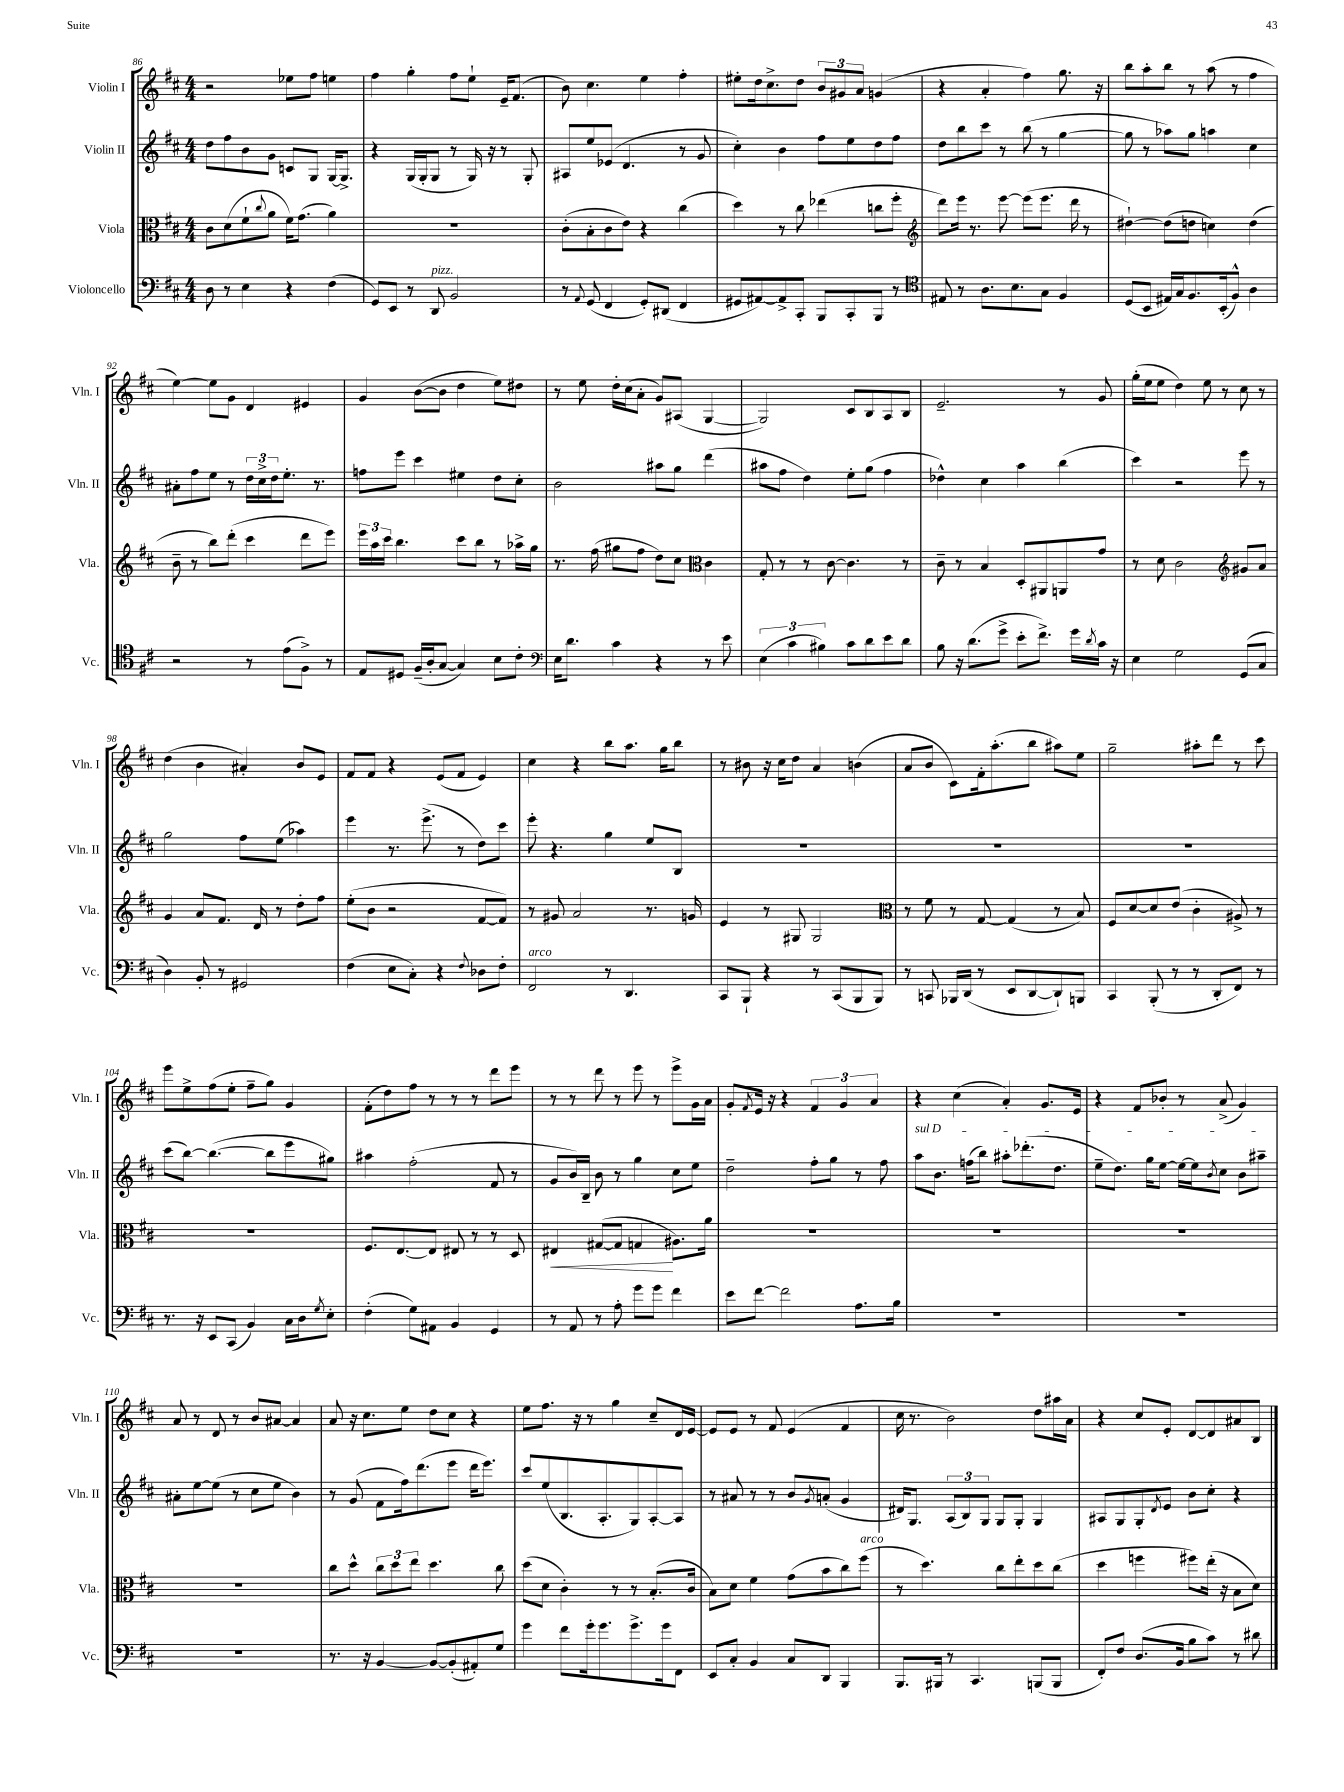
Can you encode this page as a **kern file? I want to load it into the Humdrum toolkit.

**kern	**kern	**dynam	**kern	**kern
*part4	*part3	*part3	*part2	*part1
*staff4	*staff3	*staff3	*staff2	*staff1
*I"Violoncello	*I"Viola	*	*I"Violin II	*I"Violin I
*I'Vc.	*I'Vla.	*	*I'Vln. II	*I'Vln. I
*clefF4	*clefC3	*	*clefG2	*clefG2
*k[f#c#]	*k[f#c#]	*	*k[f#c#]	*k[f#c#]
*M4/4	*M4/4	*	*M4/4	*M4/4
=86	=86	=86	=86	=86
8D\	8c#\L	.	8dd\L	2r
8r	(8d\	.	8ff#\	.
4E\	8f#`\	.	8b\	.
.	8qqcc#/	.	.	.
.	8a\J	.	8g\J	.
4r	16f#\KL)	.	8cn/L	8ee-X\L
.	(8.g\J	.	.	.
.	.	.	8G/J	8ff#\J
(4F#\	4a\)	.	[16G/KL	4een\
.	.	.	8.G^/J]	.
=87	=87	=87	=87	=87
8GG/L)	1r	.	4r	4ff#\
8EE/J	.	.	.	.
8r	.	.	(16G/LL	4gg'\
.	.	.	16G'/J	.
!LO:TX:a:i:t=pizz.	!	!	!	!
8DD/	.	.	8G/J	.
2BB/	.	.	8r	8ff#\L
.	.	.	16G/)	8ee`\J
.	.	.	16r	.
.	.	.	8r	16e~/KL
.	.	.	.	(8.f#/J
.	.	.	8G'/	.
=88	=88	=88	=88	=88
8r	(8c#'\L	.	8A#X/L	8b\)
8qqAA/	.	.	.	.
(8GG/	8B'\	.	8ee/	4.cc#\
4FF#/	8c#\	.	(8e-X/J	.
.	8e\J)	.	4.d/	.
8GG'/L)	4r	.	.	4ee\
(8DD#X/J	.	.	.	.
4FF#/	(4cc#\	.	8r	4ff#'\
.	.	.	8g/	.
=89	=89	=89	=89	=89
8GG#X/L	4dd\)	.	4cc#'\)	8ee#X'\L
[8AA#X/)	.	.	.	16dd\k
.	.	.	.	8.cc#^\
8AA#^/]	8r	.	4b\	.
8CC#'/J	8cc#\	.	.	8dd\J
8BBB/L	(4ee-X\	.	8ff#\L	12b/L
.	.	.	.	12g#X/
8CC#'/	.	.	8ee\	.
.	.	.	.	12a/J
8BBB/J	8ccn\L	.	8dd\	(4gn/
8r	8ff#'\J	.	8ff#\J	.
=90	=90	=90	=90	=90
*clefC4	*clefG2	*	*	*
8E#X/	8ddd\L)	.	8dd\L	4r
8r	16eee\Jk	.	8bb\	.
.	8.r	.	.	.
8.A\L	.	.	8ccc#\J	4a'/
.	[8eee\	.	8r	.
8.B\	.	.	.	.
.	(8eee\L]	.	(8bb\	4ff#\)
8G\J	8.eee\J	.	8r	.
4F#/	.	.	[4gg\	8.gg\
.	16ddd\	.	.	.
.	8r	.	.	.
.	.	.	.	16r
=91	=91	=91	=91	=91
(8D/L	[4dd#X`\)	.	8gg\]	8bb\L
8BB/J	.	.	8r	8aa'\
16E#X/LL)	(8dd#\L]	.	8aa-X\L)	8bb\J
16G/J	.	.	.	.
8.F#/	8ddn\J	.	8gg\J	8r
.	4ccn\)	.	4aan\	(8aa\
(16BB'/k	.	.	.	.
8F#^^/J)	.	.	.	8r
4A\	(4dd\	.	4cc#\	4ff#\
!!LO:LB:g=z
=92	=92	=92	=92	=92
2r	8b~\	.	8a#X'\L	[4ee\)
.	8r	.	8ff#\	.
.	8bb\L)	.	8ee\J	8ee\L]
.	(8ddd'\J	.	8r	8g\J
8r	4ccc#\	.	24dd\LL	4d/
.	.	.	24cc#^\	.
.	.	.	24dd\J	.
(8e\L	.	.	8.ee'\J	.
8F#^\J)	8ddd\L	.	.	4e#X/
.	.	.	8.r	.
8r	8eee\J)	.	.	.
=93	=93	=93	=93	=93
8E/L	24eee\LL	.	8ffn\L	4g/
.	24aa\	.	.	.
.	24ccc#\JJ	.	.	.
8D#X/J	4.bb\	.	8eee\J	.
(16F#~/LL	.	.	4ccc#\	([8b\L
16A'/J	.	.	.	.
[8G/J	.	.	.	8b\J]
4G/])	8ccc#\L	.	4ee#X\	4dd\
.	8bb\J	.	.	.
8B\L	8r	.	8dd\L	8ee\L)
8c#'\J	16aa-X^\LL	.	8cc#'\J	8dd#X\J
.	16gg\JJ	.	.	.
=94	=94	=94	=94	=94
*clefF4	*	*	*	*
16E\KL	8.r	.	2b\	8r
8.d\J	.	.	.	.
.	.	.	.	8ee\
.	(16ff#\	.	.	.
4c#\	8gg#X\L	.	.	16dd'\LL
.	.	.	.	(16cc#\J
.	8ff#\J	.	.	8a'\J
4r	8dd\L)	.	8aa#X\L	8g/L)
.	8cc#\J	.	8gg\J	(8A#X/J
*	*clefC3	*	*	*
8r	4c#\	.	(4ddd\	[4G/
8e\	.	.	.	.
=95	=95	=95	=95	=95
(6E\	8G'/	.	8aa#X\L	2G/])
.	8r	.	8ff#\J	.
6c#\	.	.	.	.
.	8r	.	4dd\)	.
6B#X\)	.	.	.	.
.	[8c#\	.	.	.
8c#\L	4.c#\]	.	8ee'\L	8c#/L
8d\	.	.	(8gg\J	8B/
8e\	.	.	4ff#\	8A/
8d\J	8r	.	.	8B/J
=96	=96	=96	=96	=96
8B\	8c#~\	.	4dd-X^^\)	2.e~/
16r	8r	.	.	.
(8.d\L	.	.	.	.
.	4B/	.	4cc#\	.
8g^\J	.	.	.	.
8e'\L	8D'/L	.	4aa\	.
8.f#^\J)	8AA#X/	.	.	.
.	8AAn/	.	(4bb\	8r
16g\LL	.	.	.	.
8qd/	.	.	.	.
16c#\JJ	8g/J	.	.	8g/
16r	.	.	.	.
=97	=97	=97	=97	=97
4E\	8r	.	4ccc#\)	(16gg'\LL
.	.	.	.	16ee\J
.	8d\	.	.	8ee\J
2G\	2c#\	.	2r	4dd\)
.	.	.	.	8ee\
.	.	.	.	8r
*	*clefG2	*	*	*
(8GG/L	8g#X/L	.	8eee\	8cc#\
8C#/J	8a/J	.	8r	8r
!!LO:LB:g=z
=98	=98	=98	=98	=98
4D\)	4g/	.	2gg\	(4dd\
8BB'/	8a/L	.	.	4b\
8r	8.f#/J	.	.	.
2GG#X/	.	.	8ff#\L	4a#X'/)
.	16d/	.	.	.
.	8r	.	(8ee\J	.
.	8dd'\L	.	4aa-X\)	8b/L
.	8ff#\J	.	.	8e/J
=99	=99	=99	=99	=99
(4F#\	(8ee'\L	.	4eee\	8f#/L
.	8b\J	.	.	8f#/J
8E\L	2r	.	8.r	4r
8C#'\J)	.	.	.	.
.	.	.	(8.eee^\	.
4r	.	.	.	(8e/L
.	.	.	8r	8f#/J
8qqF#/	.	.	.	.
8D-X\L	[8f#/L	.	8dd\L)	4e/)
8F#'\J	8f#/J])	.	8ccc#\J	.
=100	=100	=100	=100	=100
!LO:TX:a:i:t=arco	!	!	!	!
2FF#/	8r	.	8eee'\	4cc#\
.	8g#X/	.	4.r	.
.	2a/	.	.	4r
8r	.	.	4gg\	8bb\L
4.DD/	.	.	.	8.aa\J
.	8.r	.	8ee/L	.
.	.	.	.	16gg\KL
.	.	.	8B/J	8bb\J
.	16gn/	.	.	.
=101	=101	=101	=101	=101
8CC#/L	4e/	.	1r	8r
8BBB`/J	.	.	.	8b#X\
4r	8r	.	.	16r
.	.	.	.	16cc#\KL
.	8G#X/	.	.	8dd\J
8r	2G#/	.	.	4a/
(8CC#/L	.	.	.	.
8BBB/	.	.	.	(4bn\
8BBB/J)	.	.	.	.
=102	=102	=102	=102	=102
*	*clefC3	*	*	*
8r	8r	.	1r	8a/L
8CCn/	8f#\	.	.	8b/J
16BBB-X/LL	8r	.	.	8c#\L)
(16DD/JJ	.	.	.	.
8r	[8G/	.	.	16f#'\k
.	.	.	.	(8.aa'\
8EE/L	(4G/]	.	.	.
[8DD/	.	.	.	8bb\J
8DD`/])	8r	.	.	8aa#X\L)
8BBBn/J	8B/)	.	.	8ee\J
=103	=103	=103	=103	=103
4CC#/	8F#/L	.	1r	2gg~\
.	[8d/	.	.	.
(8BBB'/	8d/]	.	.	.
8r	(8e/J	.	.	.
8r	4c#'\	.	.	8aa#X'\L
8DD'/L	.	.	.	8ddd\J
8FF#/J)	8A#X^/)	.	.	8r
8r	8r	.	.	8ccc#\
!!LO:LB:g=z
=104	=104	=104	=104	=104
8.r	1r	.	(8ccc#\L	8eee\L
.	.	.	[8bb\J)	8ee^\
16r	.	.	.	.
8EE/L	.	.	(4.bb\_	(8ff#\
(8CC#/J	.	.	.	8ee'\J
4BB/)	.	.	.	8ff#~\L
.	.	.	8bb\L]	8gg\J)
16C#\LL	.	.	8eee\	4g/
16D\J	.	.	.	.
8qG/	.	.	.	.
8E'\J	.	.	8gg#X\J)	.
=105	=105	=105	=105	=105
(4F#'\	8.F#/L	.	4aa#X\	(8f#'\L
.	.	.	.	8dd\)
.	[8.E/	.	.	.
8G\L)	.	.	(2ff#'\	8ff#\J
8AA#X\J	8E/J]	.	.	8r
4BB/	8E#X/	.	.	8r
.	8r	.	.	8r
4GG/	8r	.	8f#/	8ddd\L
.	8D/	.	8r	8eee\J
=106	=106	=106	=106	=106
!	!	!LO:HP:b	!	!
8r	4E#X/	<	8g/L	8r
8AA/	.	.	16b/L)	8r
.	.	.	16B~/JJ	.
8r	([8G#X/L	.	8b\	8ddd\
8A'\	8G#/J]	.	8r	8r
8g\L	4Gn/	.	4gg\	8eee\
8g\J	.	.	.	8r
4f#\	8.A#X\L)	[	8cc#\L	8eee^\L
.	.	.	8ee\J	16g\L
.	16a\Jk	.	.	16a\JJ
=107	=107	=107	=107	=107
8e\L	1r	.	2dd~\	8g'/L
.	.	.	.	8qf#/
[8f#\J	.	.	.	16e/Jk
.	.	.	.	16r
2f#\]	.	.	.	4r
.	.	.	8ff#'\L	6f#/
.	.	.	8gg\J	.
.	.	.	.	6g/
8.A\L	.	.	8r	.
.	.	.	.	6a/
.	.	.	8ff#\	.
16B\Jk	.	.	.	.
=108	=108	=108	=108	=108
!	!	!	!LO:TX:a:i:t=sul D	!
1r	1r	.	8aa\L	4r
.	.	.	8.b\J	.
.	.	.	.	(4cc#\
.	.	.	(16ffn\KL	.
.	.	.	8bb\J)	.
.	.	.	8aa#X'\L	4a'/)
.	.	.	(8.ddd-X'\	.
.	.	.	.	8.g/L
.	.	.	8.dd\J	.
.	.	.	.	16e/Jk
=109	=109	=109	=109	=109
1r	1r	.	8ee~\L	4r
.	.	.	8.dd\J)	.
.	.	.	.	8f#/L
.	.	.	16gg\KL	.
.	.	.	[8ee\J	8b-X'/J
.	.	.	16ee\LL_	8r
.	.	.	16ee\J]	.
.	.	.	8qb/	.
.	.	.	8cc#\J	(8a^/
.	.	.	8b\L	4g/)
.	.	.	8aa#X~\J	.
!!LO:LB:g=z
=110	=110	=110	=110	=110
1r	1r	.	8a#X'\L	8a/
.	.	.	[8ee\	8r
.	.	.	(8ee\J]	8d/
.	.	.	8r	8r
.	.	.	8cc#\L	8b/L
.	.	.	8ee\J	[8a#X/J
.	.	.	4b\)	4a#/]
=111	=111	=111	=111	=111
8.r	8cc#\L	.	8r	8a/
.	8dd^^\J	.	(8g/	16r
16r	.	.	.	8.cc#\L
[4BB/	12cc#\L	.	8f#\L	.
.	12dd\	.	.	.
.	.	.	16ff#\k)	8ee\J
.	12ee\J	.	.	.
.	.	.	(8.ddd\	.
8BB/L_	4.dd\	.	.	8dd\L
(8BB'/]	.	.	8eee\J	8cc#\J
8AA#X'/)	.	.	16ddd\KL	4r
.	.	.	8.eee\J)	.
8G/J	8cc#\	.	.	.
=112	=112	=112	=112	=112
4g\	(8dd\L	.	8ccc#/L	8ee\L
.	8d\J	.	(8ee/	8.ff#\J
8f#\L	4c#'\)	.	8.B/	.
.	.	.	.	16r
16g'\k	.	.	.	8r
8.g\	.	.	8.A'/	.
.	8r	.	.	4gg\
8.g^\	8r	.	8G/)	.
.	(8.B'/L	.	[8A'/	8cc#~/L
16g\k	.	.	.	.
8FF#\J	.	.	8A/J]	16d/L
.	16c#/Jk	.	.	[16e/JJ
=113	=113	=113	=113	=113
8EE/L	8B\L)	.	8r	8e/L]
8C#'/J	8d\J	.	8a#X/	8e/J
4BB/	4f#\	.	8r	8r
.	.	.	8r	8f#/
8C#/L	(8g\L	.	8b/L	(4e/
.	.	.	8qg/	.
8DD/J	8b\	.	(8an'/J	.
4BBB/	8cc#\)	.	4g/	4f#/
!	!LO:TX:a:i:t=arco	!	!	!
.	(8ff#\J	.	.	.
=114	=114	=114	=114	=114
8.BBB/L	8r	.	16d#X/KL)	16cc#\
.	.	.	8.G/J	8.r
.	4.dd\)	.	.	.
16BBB#X/Jk	.	.	.	.
8r	.	.	(12A/L	2b\)
.	.	.	12B/)	.
4.CC#/	.	.	.	.
.	.	.	12G/J	.
.	8cc#\L	.	8G/L	.
.	8ee'\	.	8G'/J	.
(8BBBn/L	8dd\	.	4G/	8dd\L
8BBB/J	(8cc#\J	.	.	16aa#X\L
.	.	.	.	16a\JJ
=115	=115	=115	=115	=115
8FF#'/L)	4dd\	.	8A#X/L	4r
8F#/J	.	.	8G/	.
(8.D/L	4ffn\	.	8G'/	8cc#/L
.	.	.	8qd/	.
.	.	.	8e/J	8e'/J
16BB/Jk	.	.	.	.
8B\L	8ff#X\L)	.	8b\L	[8d/L
8c#\J)	(16ee'\Jk	.	8cc#'\J	8d/]
.	16r	.	.	.
8r	8B\L	.	4r	8a#X/
8d#X\	8d\J)	.	.	8B/J
==	==	==	==	==
*-	*-	*-	*-	*-
